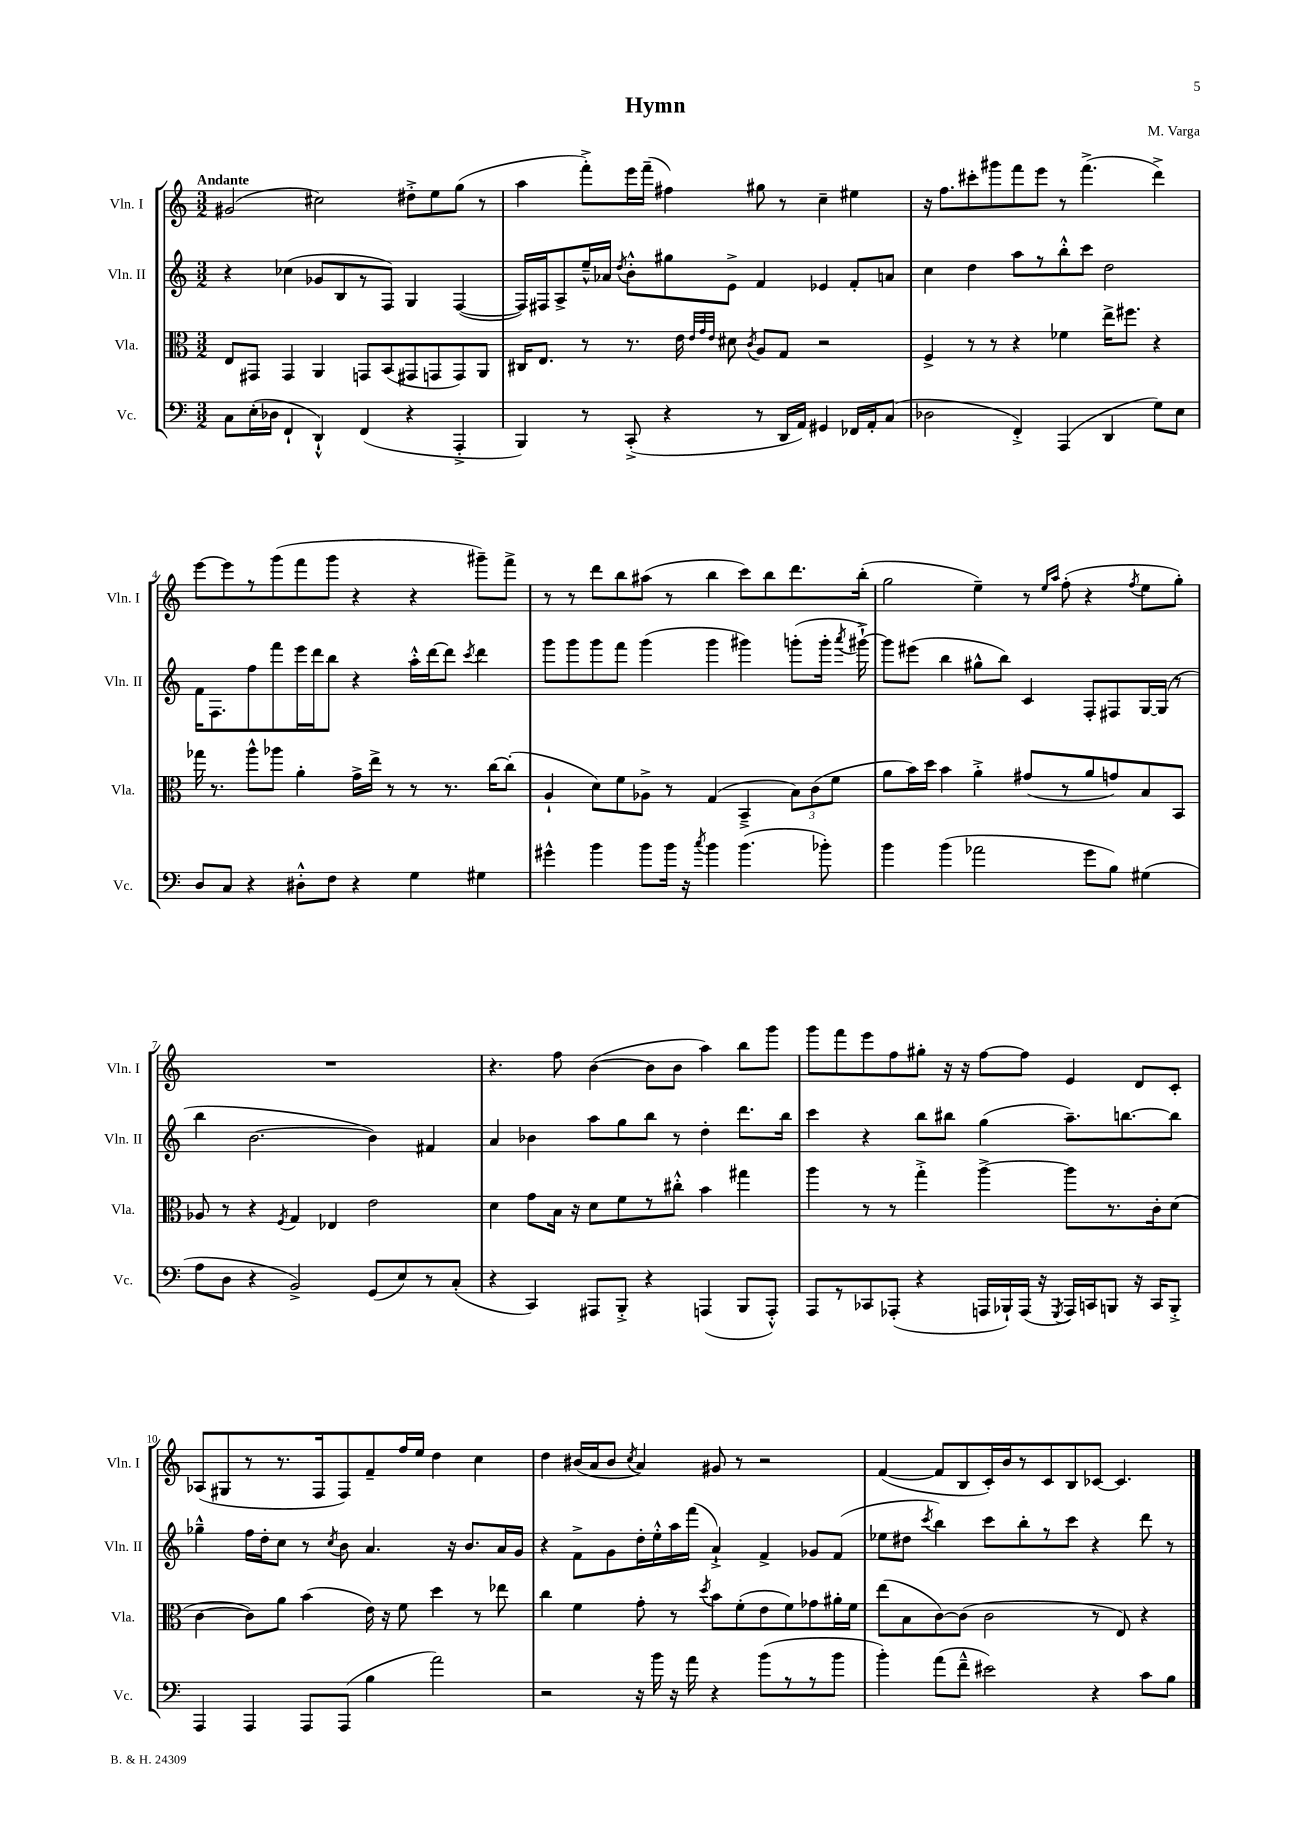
\header { title = "Hymn" composer = "M. Varga" }
<<
\new StaffGroup <<
\new Staff = "s0" \with { instrumentName = "Vln. I" shortInstrumentName = "Vln. I" } {
    \clef treble \key c \major \numericTimeSignature \time 3/2 \tempo "Andante"
    \autoBeamOff gis'2( cis''2) dis''8[-.-> e''8 g''8]( r8 |
    a''4 f'''8[-.->) e'''16 f'''16]--( fis''4) gis''8 r8 c''4-- eis''4 |
    r16 f''8.[ cis'''8-. gis'''8 f'''8 e'''8] r8 f'''4.->( d'''4->) |
    e'''8[~ e'''8 r8 g'''8( f'''8 g'''8] r4 r4 gis'''8[--) f'''8]-> |
    r8 r8 d'''8[ b''8 ais''8]( r8 b''4 c'''8[) b''8 d'''8. b''16]-.( |
    g''2 e''4--) r8 \grace { e''16[ a''16] } f''8-.( r4 \acciaccatura { f''8 } e''8[ g''8]-.) |
    R1. |
    r4. f''8 b'4~( b'8[ b'8] a''4) b''8[ g'''8] |
    g'''8[ f'''8 e'''8 f''8 gis''8]-. r16 r16 f''8[~ f''8] e'4 d'8[ c'8]-. |
    aes8[( gis8 r8 r8. f16 f8) f'8-- f''16 e''16] d''4 c''4 |
    d''4 bis'16[( a'16 bis'8] \acciaccatura { c''8 } a'4) gis'8 r8 r2 |
    f'4~( f'8[ b8 c'16-.) b'16 r8 c'8 b8 ces'8]~ ces'4. \bar "|." |
}
\new Staff = "s1" \with { instrumentName = "Vln. II" shortInstrumentName = "Vln. II" } {
    \clef treble \key c \major \numericTimeSignature \time 3/2
    \autoBeamOff r4 ces''4( ges'8[ b8 r8 f8]) g4 f4~( |
    f16[) fis16 a8-> e''16---^ aes'16] \acciaccatura { d''8 } b'8[-.-^ gis''8 e'8]-> f'4 ees'4 f'8[-. a'8] |
    c''4 d''4 a''8[ r8 b''8-.-^ c'''8] d''2 |
    f'16[ f8. f''8 f'''8 e'''16 d'''16 b''8] r4 a''16[-.-^ d'''16~ d'''8] \acciaccatura { c'''8 } d'''4 |
    g'''8[ g'''8 g'''8 f'''8] g'''4( g'''4 gis'''4) g'''8[-.( g'''16]-. \acciaccatura { a'''8 } gis'''16~-!->) |
    gis'''8[ eis'''8]( b''4 gis''8[-^ b''8]) c'4 f8[-. fis8 g16~ g16]( r8 |
    b''4 b'2.~ b'4) fis'4 |
    a'4 bes'4 a''8[ g''8 b''8] r8 d''4-. d'''8.[ b''16] |
    c'''4 r4 b''8[ bis''8] g''4( a''8.[--) b''8.~ b''8] |
    ges''4---^ f''16[ d''16-. c''8] r8 \acciaccatura { c''8 } b'8 a'4. r16 b'8.[ a'16 g'16] |
    r4 f'8[-> g'8 d''16-. e''16-.-^ a''16 f'''16]( a'4-!->) f'4-> ges'8[ f'8]( |
    ees''8[ dis''8] \acciaccatura { c'''8 } b''4) c'''8[ b''8-. r8 c'''8] r4 d'''8 r8 \bar "|." |
}
\new Staff = "s2" \with { instrumentName = "Vla." shortInstrumentName = "Vla." } {
    \clef alto \key c \major \numericTimeSignature \time 3/2
    \autoBeamOff e8[ gis,8] gis,4 a,4 g,8[ b,8( gis,8 g,8 g,8) a,8] |
    cis16[ e8.] r8 r8. e'16 \grace { e'32[ g'32 e'32] } dis'8 \acciaccatura { c'8 } a8[ g8] r2 |
    f4-> r8 r8 r4 fes'4 e''16[-> fis''8.] r4 |
    ges''16 r8. a''8[-^ aes''8] a'4-. g'16[-> e''16]-> r8 r8 r8. c''16[~ c''8]-.( |
    a4-! d'8[) f'8 aes8]-> r8 g4( b,4---> \tuplet 3/2 { b8[) c'8( f'8] } |
    a'8[ b'16) d''16] b'4 a'4-.-> gis'8[( r8 a'8 g'8) b8 b,8] |
    aes8 r8 r4 \acciaccatura { f8 } g4 ees4 e'2 |
    d'4 g'8[ b16] r16 d'8[ f'8 r8 cis''8]-.-^ b'4 gis''4 |
    a''4 r8 r8 g''4-.-> a''4~-> a''8[ r8. c'16-. d'8]( |
    c'4~ c'8[) a'8] b'4( e'16) r16 f'8 d''4 r8 ees''8 |
    c''4 f'4 g'8-. r8 \acciaccatura { d''8 } b'8[ f'8-.( e'8 f'8) ges'8 ais'16-. f'16] |
    e''8[( b8 c'8~) c'8]( c'2 r8 e8) r4 \bar "|." |
}
\new Staff = "s3" \with { instrumentName = "Vc." shortInstrumentName = "Vc." } {
    \clef bass \key c \major \numericTimeSignature \time 3/2
    \autoBeamOff c8[ e16-.( des16] f,4-! d,4-!-^) f,4( r4 a,,4-.-> |
    b,,4) r8 c,8-.->( r4 r8 d,16[ a,16]) gis,4 fes,16[ a,16-. c8]( |
    des2 f,4-.->) a,,4( d,4 g8[) e8] |
    d8[ c8] r4 dis8[-.-^ f8] r4 g4 gis4 |
    gis'4-^ b'4 b'8[ b'16] r16 \acciaccatura { c''8 } b'4 b'4.( bes'8-.) |
    b'4 b'4( aes'2 g'8[ b8]) gis4( |
    a8[ d8] r4 b,2->) g,8[( e8) r8 c8]-.( |
    r4 c,4) ais,,8[ b,,8]-.-> r4 a,,4( b,,8[ a,,8]-.-^) |
    a,,8[ r8 ces,8 aes,,8]-.( r4 a,,16[ bes,,16-!) a,,16]( r16 \acciaccatura { g,,8 } a,,16[) c,16 b,,8] r16 c,16[ b,,8]-.-> |
    a,,4 a,,4 a,,8[ a,,8]( b4 a'2) |
    r2 r16 b'16 r16 a'16 r4 b'8[( r8 r8 b'8] |
    b'4-.) a'8[( f'8]---^ eis'2) r4 c'8[ b8] \bar "|." |
}
>>
>>
